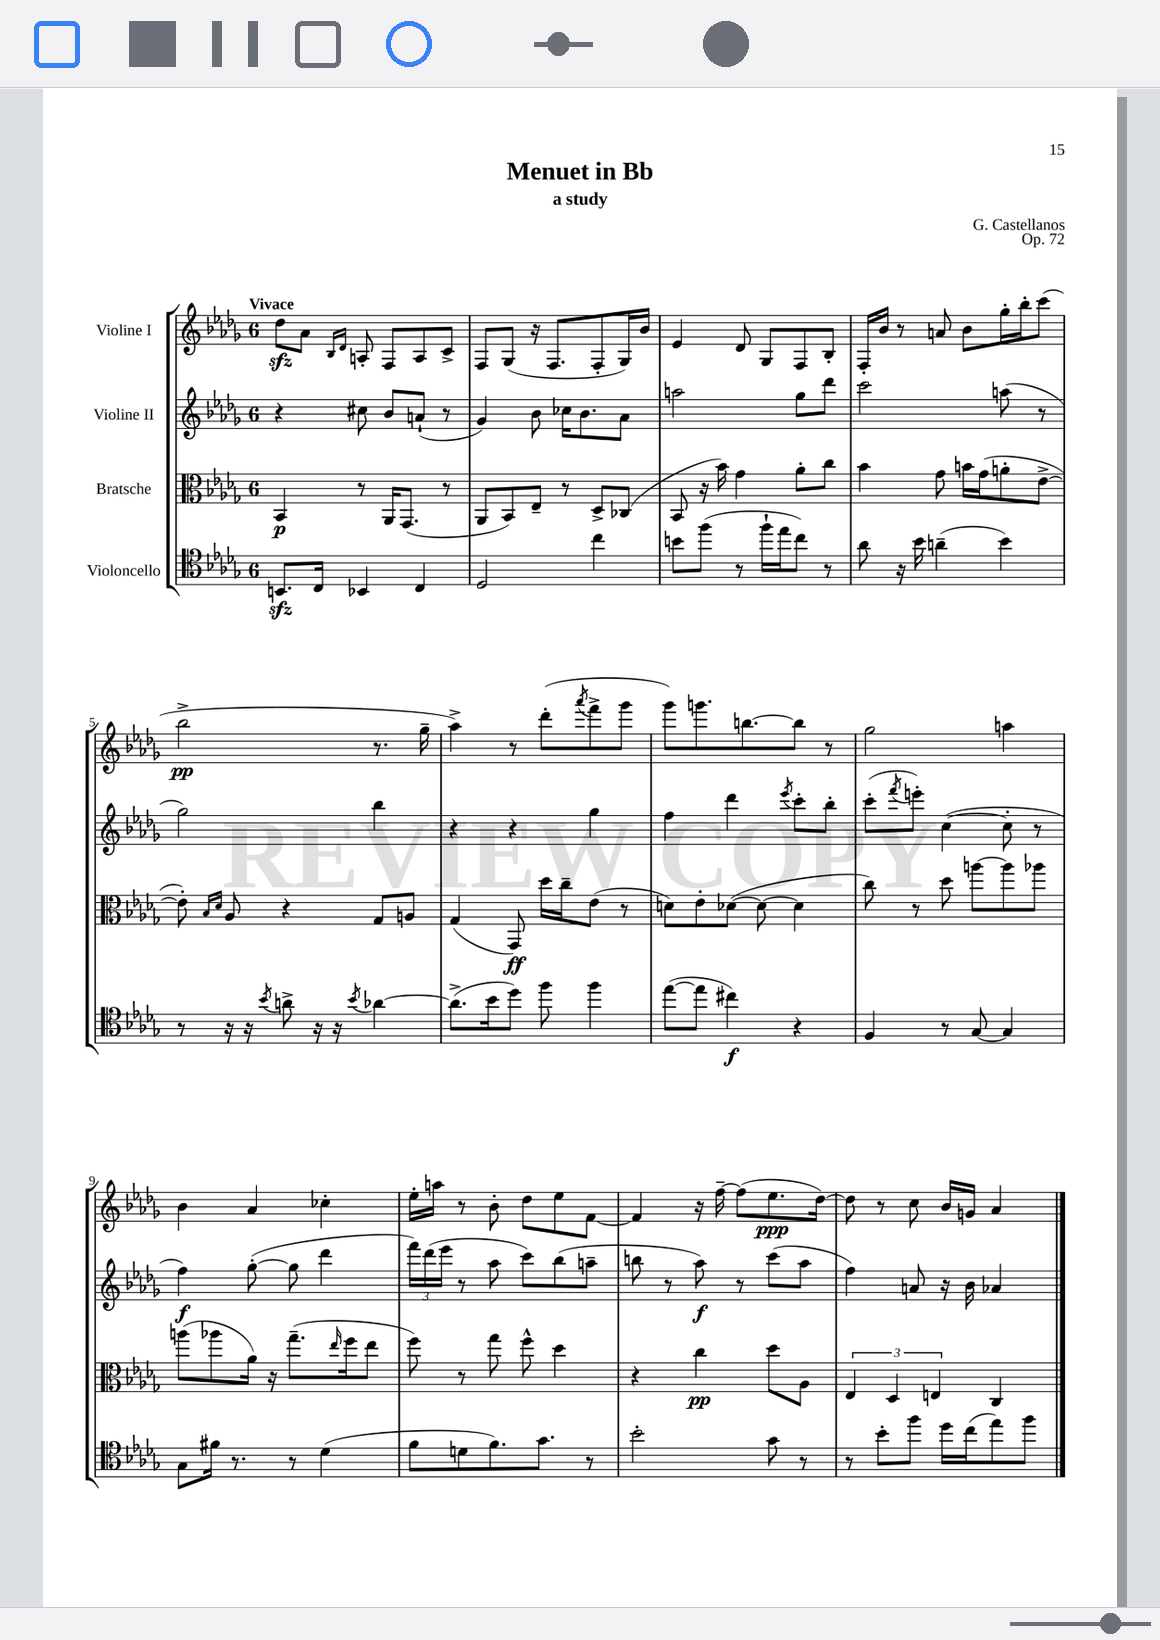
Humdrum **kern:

**kern	**kern	**kern	**kern
*staff4	*staff3	*staff2	*staff1
*clefC4	*clefC3	*clefG2	*clefG2
*k[b-e-a-d-g-]	*k[b-e-a-d-g-]	*k[b-e-a-d-g-]	*k[b-e-a-d-g-]
*M6/8	*M6/8	*M6/8	*M6/8
8.BB	4BB-	4r	8dd-
.	.	.	8a-
16C	.	.	.
.	.	.	16qqB-
.	.	.	16qqd-
4BB-	8r	8cc#	8A'
.	16AA-	8b-	8F
.	(8.GG-	.	.
4C	.	(8a`	8A
.	8r	8r	8c^
=	=	=	=
2D-	8AA-	4g-)	8F
.	8BB-)	.	(8G-
.	8E-~	8b-	16r
.	.	.	8.F
.	8r	16cc-	.
.	.	8.b-	.
4cc	8D-^	.	8F'
.	(8C-	8a-	16G-)
.	.	.	16b-
=	=	=	=
8b	8BB-	2aa	4e-
(8ff	16r	.	.
.	16b-)	.	.
8r	4g-	.	8d-
16ff`	.	.	8G-
16ee-	.	.	.
8cc)	8a-'	8gg-	8F
8r	8cc	8ddd-	8B-'
=	=	=	=
8a-	4b-	2ccc	16F'
.	.	.	16b-
16r	.	.	8r
16b-	.	.	.
(4a~	8g-	.	8a
.	16b	.	8b-
.	(16g-	.	.
4b-)	8a'	(8aa	16gg-'
.	.	.	16bb-'
.	[8e-^	8r	(8ccc
=	=	=	=
8r	8e-'])	2gg-)	2bb-^
.	16qqB-	.	.
.	16qqd-	.	.
16r	8A-	.	.
16r	.	.	.
8qb-	.	.	.
8a^	4r	.	.
16r	.	.	.
16r	.	.	.
8qb-	.	.	.
[4a-	8G-	4bb-	8.r
.	8A	.	.
.	.	.	16gg-~
=	=	=	=
(8.a-^]	(4G-	4r	4aa-^)
16b-	.	.	.
8dd-)	8GG-)	4r	8r
8ff	16dd-	.	(8ddd-'
.	16cc~	.	.
.	.	.	8qaaa-
4ff	(8e-	4gg-	8fff^
.	8r	.	8ggg-
=	=	=	=
([8ee-	8d)	4ff	8ggg-)
8ee-]	8e-'	.	8.ggg
4cc#)	([8d-	4ddd-	.
.	.	.	[8.bb
.	8d-_	.	.
.	.	8qeee-	.
4r	4d-]	8ccc'	8bb]
.	.	8bb-'	8r
=	=	=	=
4F	8cc)	(8ccc'	2gg-
.	.	8qfff	.
.	8r	8eee')	.
8r	8dd-	([4cc	.
[8G-	[8aa	.	.
4G-]	8aa]	8cc']	4aa
.	8aa-	8r	.
=	=	=	=
8G-	(8aa	4ff)	4b-
16f#	8aa-	.	.
8.r	.	.	.
.	16a-)	([8gg-'	4a-
.	16r	.	.
8r	(8.gg-~	8gg-]	.
(4d-	.	4ddd-	4cc-'
.	16qqee-	.	.
.	16ff	.	.
.	8ee-	.	.
=	=	=	=
8f	8ff)	24fff)	16ee-'
.	.	(24ddd-	.
.	.	.	16aa
.	.	24eee-	.
8d	8r	8r	8r
8.f)	8gg-	8aa-	8b-'
.	8ff^^	8ccc)	8dd-
8.g-	.	.	.
.	4dd-	(8bb-	8ee-
8r	.	8aa~	[8f
=	=	=	=
2b-'	4r	8bb	4f]
.	.	8r	.
.	4cc	8aa-)	16r
.	.	.	[16ff~
.	.	8r	(8ff]
8g-	8dd-	(8ccc	8.ee-
8r	8A-	8aa-	.
.	.	.	[16dd-)
=	=	=	=
8r	6E-	4ff)	8dd-]
8b-'	.	.	8r
.	6D-	.	.
8ff	.	8a	8cc
.	6E	.	.
16dd-	.	16r	16b-
(16cc	.	16b-	16g
8ee-)	4C	4a-	4a-
8ff	.	.	.
==	==	==	==
*-	*-	*-	*-
